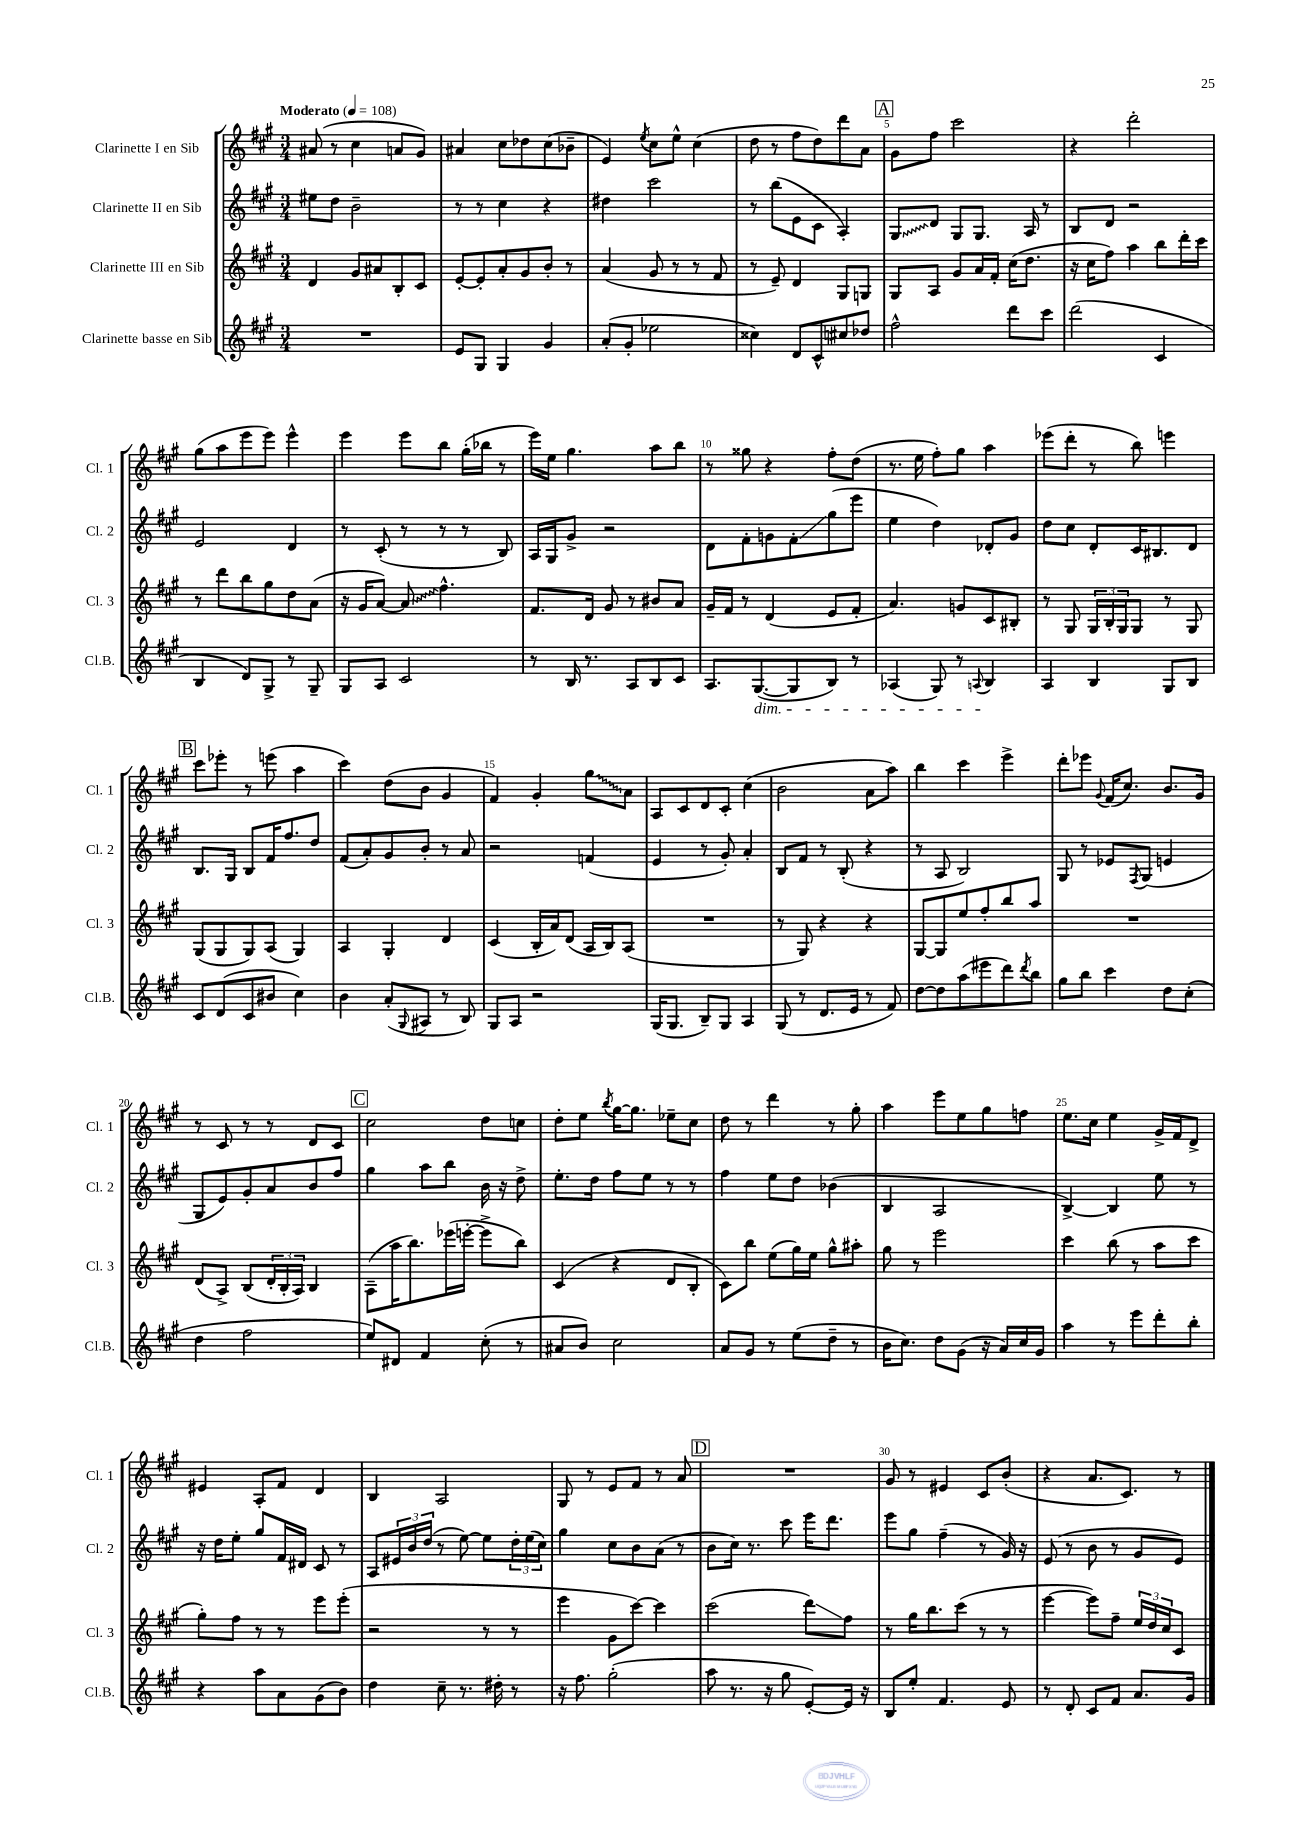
<<
\new StaffGroup <<
\new Staff = "s0" \with { instrumentName = "Clarinette I en Sib" shortInstrumentName = "Cl. 1" } {
    \clef treble \key a \major \numericTimeSignature \time 3/4 \tempo "Moderato" 4 = 108
    ais'8( r8 cis''4 a'8 gis'8) |
    ais'4 cis''8 des''8 cis''8( bes'8-- |
    e'4) \acciaccatura { e''8 } cis''8 e''8-^ cis''4( |
    d''8 r8 fis''8 d''8) d'''8 a'8 |
    \mark \markup { \box "A" } gis'8 fis''8 cis'''2 |
    r4 d'''2-. |
    gis''8( a''8 e'''8 e'''8) e'''4-^ |
    e'''4 e'''8 b''8 gis''16-.( bes''16 r8 |
    e'''16) e''16 gis''4. a''8 b''8 |
    r8 gisis''8 r4 fis''8-. d''8( |
    r8. e''16 fis''8-.) gis''8 a''4 |
    ees'''8( d'''8-. r8 b''8) e'''4 |
    \mark \markup { \box "B" } cis'''8 ees'''8-. r8 e'''8( a''4 |
    cis'''4) d''8( b'8 gis'4 |
    fis'4) gis'4-. \once \override Glissando.style = #'zigzag gis''8\glissando a'8 |
    a8 cis'8 d'8 cis'8-. cis''4( |
    b'2 a'8 a''8) |
    b''4 cis'''4 e'''4-> |
    d'''8-. ees'''8 \appoggiatura { gis'8 } fis'16( cis''8.) b'8. gis'16 |
    r8 cis'8 r8 r8 d'8 cis'8 |
    \mark \markup { \box "C" } cis''2 d''8 c''8 |
    d''8-. e''8 \acciaccatura { b''8 } gis''16~ gis''8. ees''8-- cis''8 |
    d''8 r8 d'''4 r8 gis''8-. |
    a''4 e'''8 e''8 gis''8 f''8 |
    e''8. cis''16 e''4 gis'16-> fis'16 d'8-> |
    eis'4 a8-. fis'8 d'4 |
    b4 a2 |
    gis8 r8 e'8 fis'8 r8 a'8 |
    \mark \markup { \box "D" } R2. |
    gis'8 r8 eis'4 cis'8 b'8-.( |
    r4 a'8. cis'8.) r8 \bar "|." |
}
\new Staff = "s1" \with { instrumentName = "Clarinette II en Sib" shortInstrumentName = "Cl. 2" } {
    \clef treble \key a \major \numericTimeSignature \time 3/4
    eis''8 d''8 b'2-- |
    r8 r8 cis''4 r4 |
    dis''4 cis'''2 |
    r8 b''8( e'8 cis'8 a4-.) |
    \mark \markup { \box "A" } \once \override Glissando.style = #'zigzag gis8\glissando d'8 gis8 gis8. a16 r8 |
    b8 d'8 r2 |
    e'2 d'4 |
    r8 cis'8-.( r8 r8 r8 b8) |
    a16 gis16 gis'8-> r2 |
    d'8 fis'8-. g'8 fis'8-.\glissando gis''8( e'''8 |
    e''4 d''4) des'8-. gis'8 |
    d''8 cis''8 d'8-. cis'16 bis8. d'8 |
    \mark \markup { \box "B" } b8. gis16 b8 fis'16 fis''8. d''8 |
    fis'8( a'8-.) gis'8 b'8-. r8 a'8 |
    r2 f'4( |
    e'4 r8 gis'8-.) a'4-. |
    b8 fis'8 r8 b8-.( r4 |
    r8 a8 b2) |
    gis8 r8 ees'8 \acciaccatura { fis8 } gis8( e'4 |
    gis8 e'8) gis'8-. a'8 b'8 fis''8 |
    \mark \markup { \box "C" } gis''4 a''8 b''8 b'16 r16 d''8-> |
    e''8.-. d''16 fis''8 e''8 r8 r8 |
    fis''4 e''8 d''8 bes'4( |
    b4 a2 |
    b4~->) b4 e''8 r8 |
    r16 d''16 e''8-. gis''8 fis'16 dis'16 cis'8 r8 |
    a8 \tuplet 3/2 { eis'16 b'16 d''16( } r8 e''8~) e''8 \tuplet 3/2 { d''16-. e''16( cis''16) } |
    gis''4 cis''8 b'8 a'8( r8 |
    \mark \markup { \box "D" } b'8 cis''16) r8. cis'''8 e'''16 d'''8. |
    e'''8 gis''8 fis''4--( r8 gis'16) r16 |
    e'8( r8 b'8 r8 gis'8 e'8) \bar "|." |
}
\new Staff = "s2" \with { instrumentName = "Clarinette III en Sib" shortInstrumentName = "Cl. 3" } {
    \clef treble \key a \major \numericTimeSignature \time 3/4
    d'4 gis'8 ais'8 b8-. cis'8 |
    e'8~-. e'8-. a'8-. gis'8 b'8-. r8 |
    a'4( gis'8 r8 r8 fis'8 |
    r8 e'8--) d'4 gis8 g8 |
    \mark \markup { \box "A" } gis8 a8 gis'8 a'16 fis'16-. cis''16( d''8. |
    r16 cis''16 fis''8) a''4 b''8 d'''16-. cis'''16 |
    r8 d'''8 b''8 gis''8 d''8 a'8( |
    r16 gis'16 a'8~) \once \override Glissando.style = #'zigzag a'8\glissando fis''4.-^ |
    fis'8. d'16 gis'8 r8 bis'8 a'8 |
    gis'16-- fis'16 r8 d'4( e'8 fis'8-. |
    a'4.) g'8 cis'8 bis8-. |
    r8 gis8 \tuplet 3/2 { gis16 b16-. gis16 } gis8 r8 gis8 |
    \mark \markup { \box "B" } gis8( gis8 gis8) a8( gis4) |
    a4 gis4-. d'4 |
    cis'4( b16-. a'16) d'8( a16 b16) a8( |
    R2. |
    r8 gis8) r4 r4 |
    gis8~ gis8 e''8 fis''8-. b''8 a''8 |
    R2. |
    d'8( a8->) b8( \tuplet 3/2 { d'16-. b16-. a16) } b4 |
    \mark \markup { \box "C" } a8--( a''16 b''8.) ees'''16( e'''16~-. e'''8-> b''8) |
    cis'4( r4 d'8 b8-. |
    cis'8) b''8 e''8( gis''16) e''16 gis''8-^ ais''8-. |
    gis''8 r8 e'''2 |
    cis'''4 b''8( r8 a''8 cis'''8 |
    gis''8-.) fis''8 r8 r8 e'''8 e'''8-.( |
    r2 r8 r8 |
    e'''4 gis'8 cis'''8~) cis'''4 |
    \mark \markup { \box "D" } cis'''2( d'''8\glissando) fis''8 |
    r8 gis''16 b''8. cis'''8( r8 r8 |
    e'''4~ e'''8) fis''8-- \tuplet 3/2 { e''16 d''16 cis''16 } cis'8 \bar "|." |
}
\new Staff = "s3" \with { instrumentName = "Clarinette basse en Sib" shortInstrumentName = "Cl.B." } {
    \clef treble \key a \major \numericTimeSignature \time 3/4
    R2. |
    e'8 gis8 gis4 gis'4 |
    a'8-.( gis'8-. ees''2 |
    cisis''4) d'8 cis'8-^ cis''8 des''8 |
    \mark \markup { \box "A" } fis''2-^ d'''8 cis'''8 |
    d'''2( cis'4 |
    b4 d'8) gis8-> r8 gis8-- |
    gis8 a8 cis'2 |
    r8 b16 r8. a8 b8 cis'8 |
    a8. gis8.~\dim( gis8 b8) r8 |
    aes4( gis8) r8 \appoggiatura { a8 } b4\! |
    a4 b4 gis8 b8 |
    \mark \markup { \box "B" } cis'8 d'8( cis'8 bis'8 cis''4) |
    b'4 a'8-.( \appoggiatura { gis8 } ais8 r8 b8) |
    gis8 a8 r2 |
    gis16( gis8. b8--) gis8 a4 |
    gis8( r8 d'8. e'16 r8 fis'8) |
    d''8~ d''8 a''8( eis'''8 d'''8) \acciaccatura { d'''8 } b''8 |
    gis''8 b''8 cis'''4 d''8 cis''8-.( |
    d''4 fis''2 |
    \mark \markup { \box "C" } e''8) dis'8 fis'4 cis''8-.( r8 |
    ais'8 b'8) cis''2 |
    a'8 gis'8 r8 e''8( d''8-- r8 |
    b'16 cis''8.) d''8 gis'8( r16 a'16) cis''16 gis'16 |
    a''4 r8 e'''8 d'''8-. b''8-. |
    r4 a''8 a'8 gis'8( b'8) |
    d''4 cis''8-- r8. dis''16-. r8 |
    r16 fis''8. gis''2-.( |
    \mark \markup { \box "D" } a''8 r8. r16 gis''8 e'8~-.) e'16 r16 |
    b8 e''8-. fis'4. e'8 |
    r8 d'8-. cis'8 fis'8 a'8. gis'16 \bar "|." |
}
>>
>>
\layout { \context { \Score \override BarNumber.break-visibility = ##(#f #t #t) barNumberVisibility = #(every-nth-bar-number-visible 5) } }
